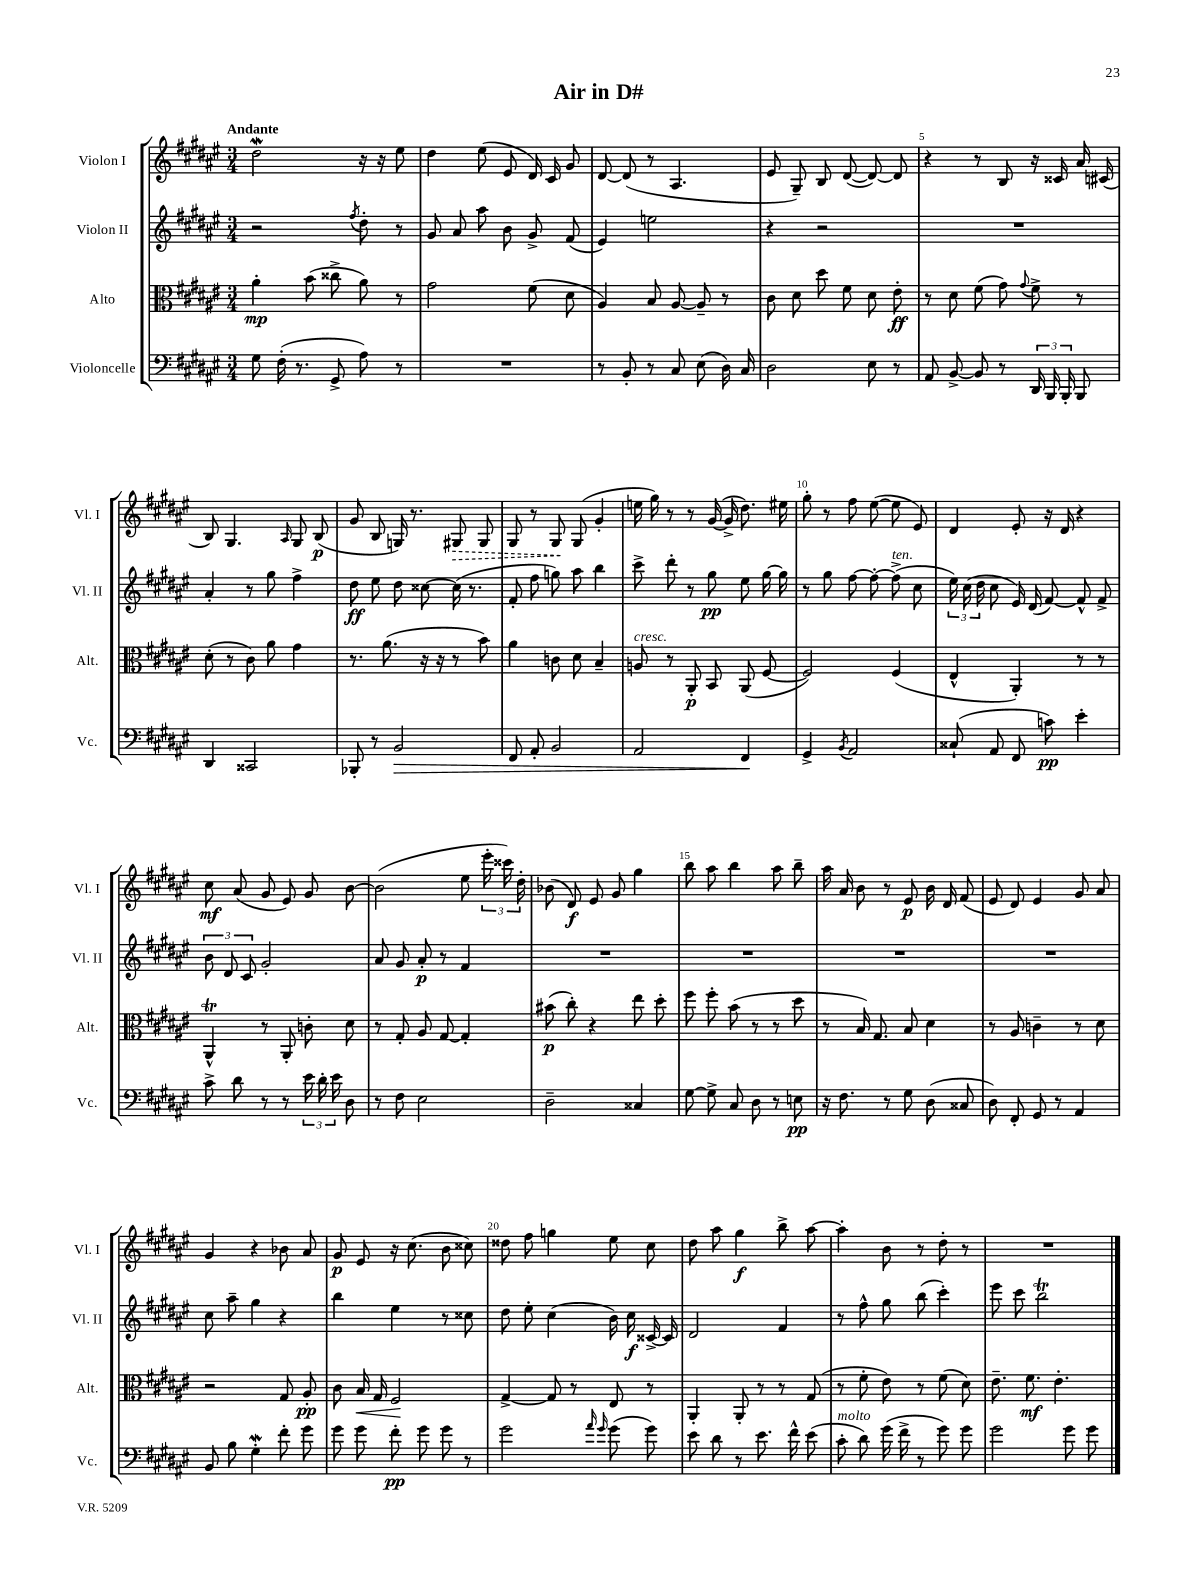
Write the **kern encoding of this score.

**kern	**kern	**kern	**kern
*staff4	*staff3	*staff2	*staff1
*clefF4	*clefC3	*clefG2	*clefG2
*k[f#c#g#d#a#e#]	*k[f#c#g#d#a#e#]	*k[f#c#g#d#a#e#]	*k[f#c#g#d#a#e#]
*M3/4	*M3/4	*M3/4	*M3/4
8G#	4a#'	2r	2dd#
(16F#'	.	.	.
8.r	.	.	.
.	(8b	.	.
8GG#^	8cc##^	.	.
.	.	8qff#	.
8A#)	8a#)	8dd#'	16r
.	.	.	16r
8r	8r	8r	8ee#
=	=	=	=
2.r	2g#	8g#	4dd#
.	.	8a#	.
.	.	8aa#	(8ee#
.	.	8b	8e#
.	(8f#	8g#^	16d#)
.	.	.	16c#
.	8d#	(8f#	8g#
=	=	=	=
8r	4A#)	4e#)	[8d#
8BB'	.	.	(8d#]
8r	8B	2ee	8r
8C#	[8A#	.	4.A#
(8E#	8A#~]	.	.
16D#)	8r	.	.
16C#	.	.	.
=	=	=	=
2D#	8c#	4r	8e#
.	8d#	.	8G#~)
.	8dd#	2r	8B
.	8f#	.	([8d#
8E#	8d#	.	8d#_)
8r	8e#'	.	8d#]
=	=	=	=
8AA#	8r	2.r	4r
[8BB^	8d#	.	.
8BB]	(8f#	.	8r
8r	8g#)	.	8B
.	8qqg#	.	.
24DD#	8f#^	.	16r
24BBB	.	.	.
.	.	.	16c##
24BBB'	.	.	.
8BBB	8r	.	16a#
.	.	.	(16c#
=	=	=	=
4DD#	(8d#'	4a#'	8B)
.	8r	.	4.G#
2CC##	8c#)	8r	.
.	8a#	8gg#	.
.	.	.	16qqA#
.	4g#	4ff#^	8G#
.	.	.	(8B
=	=	=	=
8BBB-'	8.r	8dd#	8g#
8r	.	8ee#	8B
.	(8.a#	.	.
2BB	.	8dd#	16G)
.	.	.	8.r
.	16r	[8cc##	.
.	16r	.	.
.	8r	(16cc##]	8G#
.	.	8.r	.
.	8b)	.	8G#
=	=	=	=
8FF#	4a#	8f#'	8G#
8AA#'	.	8ff#	8r
2BB	8c	8gg)	8G#
.	8d#	8aa#	(8G#
.	4B~	4bb	4g#'
=	=	=	=
2AA#	8A	8ccc#^	16ee
.	.	.	16gg#)
.	8r	8ddd#'	8r
.	8AA#'	8r	8r
.	8BB	8gg#	([16g#
.	.	.	16g#^]
4FF#	(8AA#	8ee#	8.dd#)
.	[8F#	[16gg#	.
.	.	16gg#]	16ee#
=	=	=	=
4GG#^	2F#])	8r	8gg#'
.	.	8gg#	8r
8qBB	.	.	.
2AA#	.	[8ff#	8ff#
.	.	8ff#'_	([8ee#
.	(4F#	(8ff#^]	8ee#]
.	.	8cc#	8e#)
=	=	=	=
(8C##`	4E#^^	24ee#)	4d#
.	.	(24cc#	.
.	.	24dd#	.
8AA#	.	8cc#	.
8FF#	4AA#')	16e#)	8e#'
.	.	(16d#	.
8c)	.	[8f#)	16r
.	.	.	16d#
4e#'	8r	8f#^^]	4r
.	8r	8f#^	.
=	=	=	=
8c#^	4AA#^^	12b	8cc#
.	.	12d#	.
8d#	.	.	(8a#
.	.	12c#	.
8r	8r	2g#'	8g#
8r	8AA#'	.	8e#)
24e#	8c'	.	8g#
24d#'	.	.	.
24e#	.	.	.
8D#	8d#	.	[8b
=	=	=	=
8r	8r	8a#	(2b]
8F#	8G#'	8g#	.
2E#	8A#	8a#'	.
.	[8G#	8r	.
.	4G#']	4f#	8ee#
.	.	.	24eee#'
.	.	.	24ccc##)
.	.	.	24dd#'
=	=	=	=
2D#~	(8b#	2.r	(8b-
.	8cc#')	.	8d#)
.	4r	.	8e#
.	.	.	8g#
4C##	8ee#	.	4gg#
.	8dd#'	.	.
=	=	=	=
[8G#	8ff#	2.r	8bb
8G#^]	8ff#'	.	8aa#
8C#	(8b	.	4bb
8D#	8r	.	.
8r	8r	.	8aa#
8E	8dd#	.	8bb~
=	=	=	=
16r	8r	2.r	16aa#
8.F#	.	.	16a#
.	16B)	.	8b
.	8.G#	.	.
8r	.	.	8r
8G#	8B	.	8e#
(8D#	4d#	.	16b
.	.	.	16d#
8C##	.	.	(8f#
=	=	=	=
8D#)	8r	2.r	8e#
8FF#'	8A#	.	8d#)
8GG#	4c~	.	4e#
8r	.	.	.
4AA#	8r	.	8g#
.	8d#	.	8a#
=	=	=	=
8BB	2r	8cc#	4g#
8B	.	8aa#~	.
4G#'	.	4gg#	4r
8f#'	8G#	4r	8b-
8g#	8A#'	.	8a#
=	=	=	=
8g#	8c#	4bb	8g#
8g#	16B	.	8e#
.	16G#	.	.
8f#'	2F#	4ee#	16r
.	.	.	(8.cc#
8g#	.	.	.
8g#	.	8r	8b
8r	.	8cc##	8cc##)
=	=	=	=
2g#	[4G#^	8dd#	8dd##
.	.	8ee#'	8ff#
.	8G#]	(4cc#	4gg
.	8r	.	.
16qqa#	.	.	.
16qqg#	.	.	.
(8g#	8E#	16b)	8ee#
.	.	16cc#	.
8g#)	8r	[16c##^	8cc#
.	.	16c##]	.
=	=	=	=
8e#	4AA#'	2d#	8dd#
8d#	.	.	8aa#
8r	8AA#'	.	4gg#
8.e#	8r	.	.
.	8r	4f#	8bb^
16f#^^	.	.	.
(8e#	(8G#	.	[8aa#
=	=	=	=
8c#'	8r	8r	4aa#']
8d#)	8f#'	8ff#^^	.
(16g#	8e#)	8gg#	8b
16f#^	.	.	.
8r	8r	(8bb	8r
8g#)	(8f#	4ccc#')	8dd#'
8g#	8d#)	.	8r
=	=	=	=
2g#	8.e#~	8eee#	2.r
.	.	8ccc#	.
.	8.f#	.	.
.	.	2bb	.
.	4.e#'	.	.
8g#	.	.	.
8g#	.	.	.
==	==	==	==
*-	*-	*-	*-
